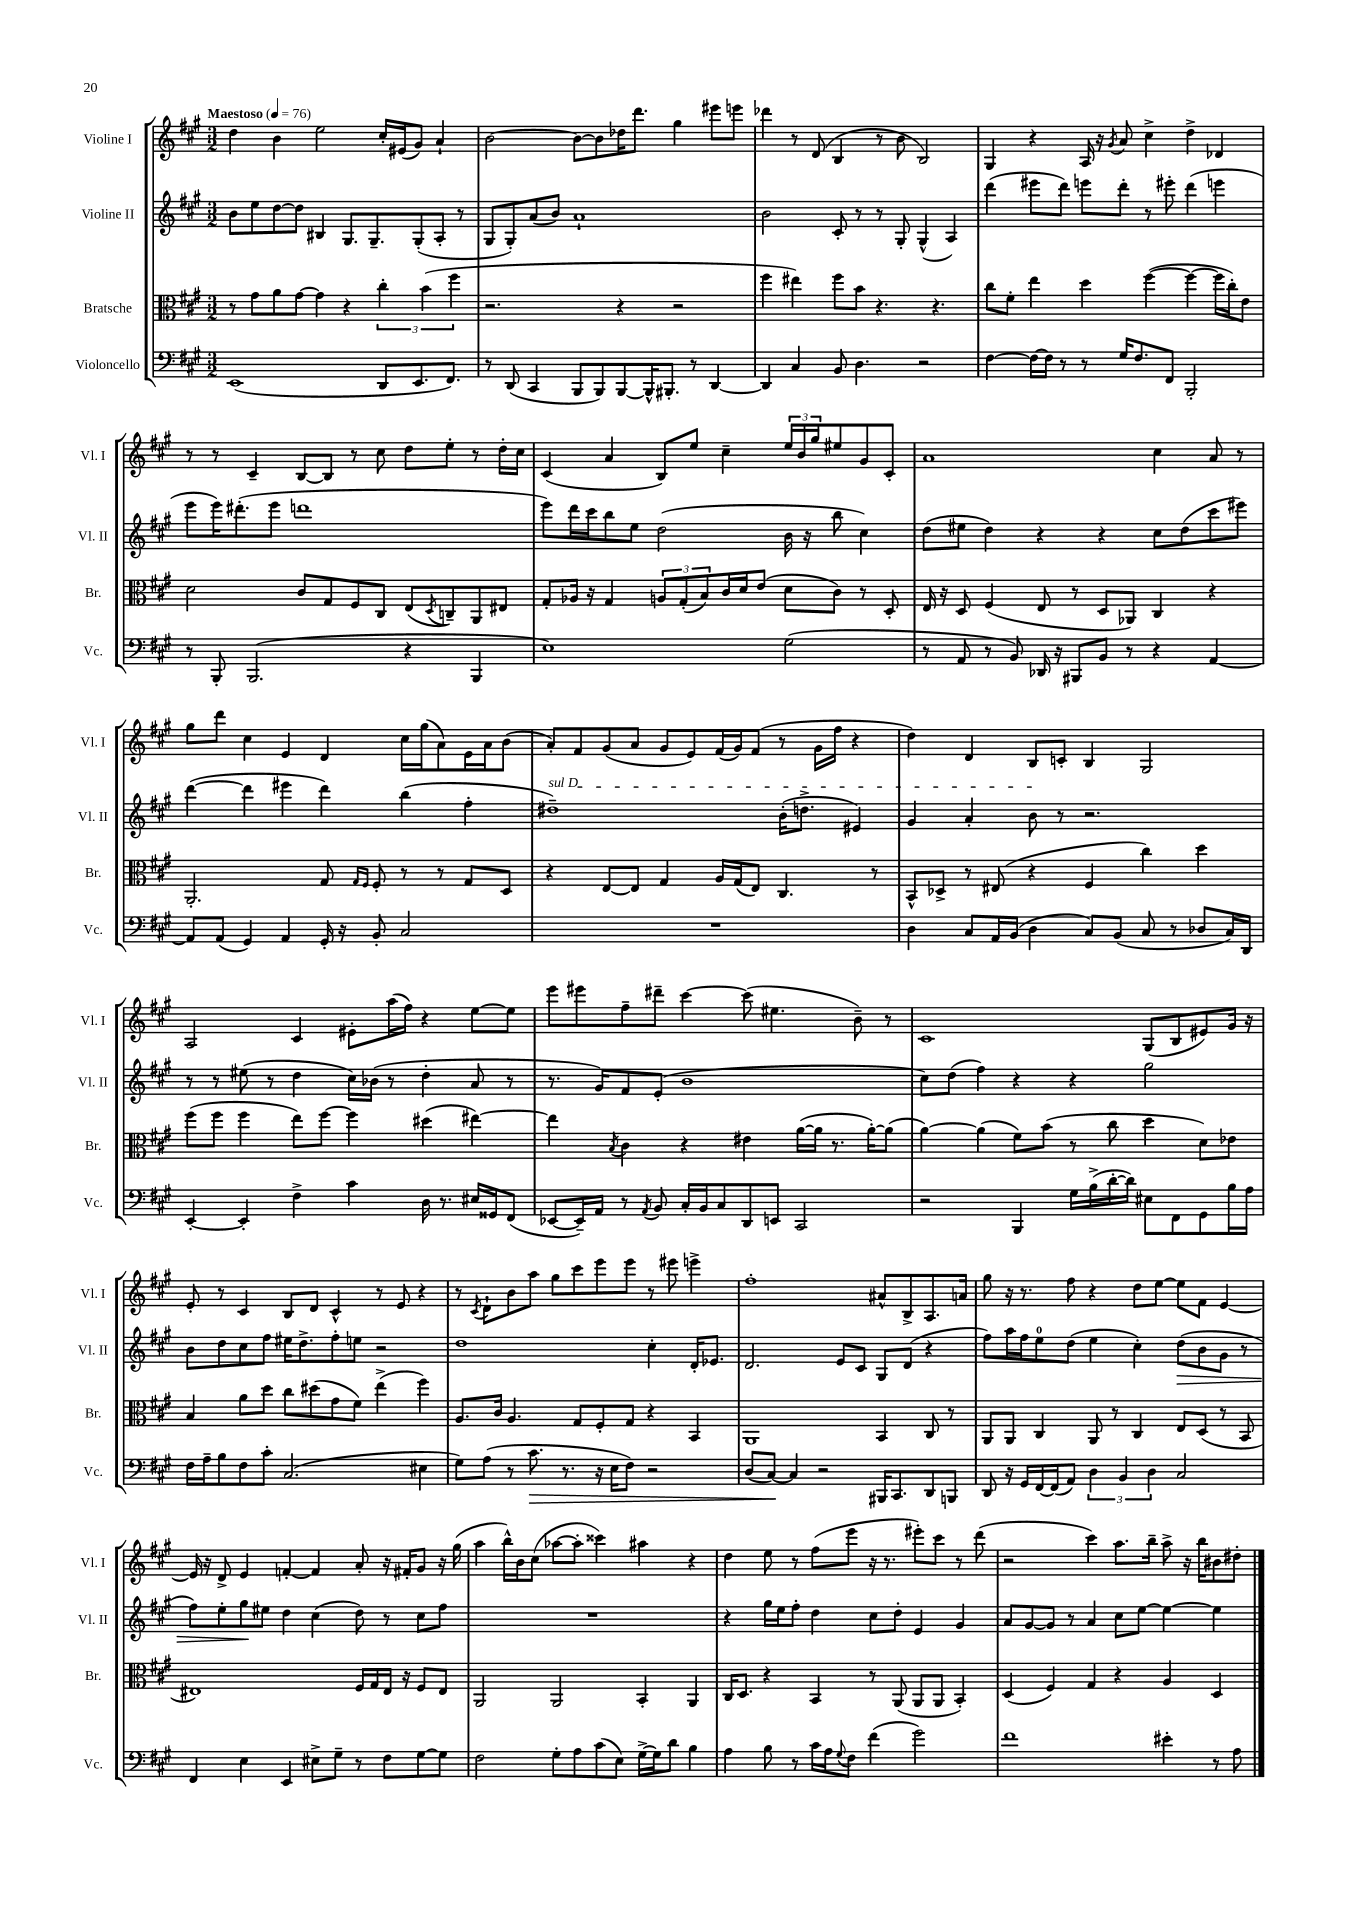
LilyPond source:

<<
\new StaffGroup <<
\new Staff = "s0" \with { instrumentName = "Violine I" shortInstrumentName = "Vl. I" } {
    \clef treble \key a \major \numericTimeSignature \time 3/2 \tempo "Maestoso" 4 = 76
    d''4 b'4 e''2 cis''16-. eis'16( gis'8) a'4-! |
    b'2~ b'8~ b'8 des''16 d'''8. gis''4 eis'''8 e'''8 |
    des'''4 r8 d'8( b4 r8 b'8 b2) |
    gis4 r4 a16 r16 \acciaccatura { gis'8 } a'8 cis''4-> d''4-> des'4 |
    r8 r8 cis'4-- b8~ b8 r8 cis''8 d''8 e''8-. r8 d''16-. cis''16 |
    cis'4( a'4 b8) e''8 cis''4-- \tuplet 3/2 { e''16 b'16 gis''16 } eis''8 gis'8 cis'8-. |
    a'1 cis''4 a'8 r8 |
    gis''8 d'''8 cis''4 e'4 d'4 cis''16 gis''16( a'8) e'16 a'16 b'8( |
    a'8-.) fis'8 gis'8( a'8 gis'8 e'8) fis'16( gis'16) fis'8( r8 gis'16 fis''16 r4 |
    d''4) d'4 b8 c'8-. b4 gis2 |
    a2 cis'4 eis'8-. a''16( fis''16) r4 e''8~ e''8 |
    e'''8 eis'''8 fis''8-- dis'''8-- cis'''4~ cis'''8( eis''4. b'8--) r8 |
    cis'1 gis8( b8 eis'8) gis'16 r16 |
    e'8-. r8 cis'4 b8 d'8 cis'4-^ r8 e'8 r4 |
    r8 \acciaccatura { cis'8 } d'8-! b'8 a''8 gis''8 cis'''8 e'''8 e'''8 r8 eis'''8 e'''4-> |
    fis''1-. ais'8-^ b8-> a8. a'16 |
    gis''8 r16 r8. fis''8 r4 d''8 e''8~ e''8 fis'8 e'4~ |
    e'16 r16 d'8-> e'4 f'4~-. f'4 a'8-. r16 fis'16-. gis'8 r16 gis''16( |
    a''4 b''16-^) b'16 cis''8( aes''8~ aes''8-. cisis'''4) ais''4 r4 |
    d''4 e''8 r8 fis''8( e'''8 r16 r8. eis'''8-.) cis'''8 r8 d'''8( |
    r2 cis'''4) a''8. b''16-- a''8-> r16 b''16 bis'8 dis''8-. \bar "|." |
}
\new Staff = "s1" \with { instrumentName = "Violine II" shortInstrumentName = "Vl. II" } {
    \clef treble \key a \major \numericTimeSignature \time 3/2
    b'8 e''8 d''8~ d''8 bis4 gis8. gis8.-- gis8-.( a8-. r8 |
    gis8 gis8-.) a'8( b'8) a'1-! |
    b'2 cis'8-. r8 r8 gis8-. gis4-^( a4) |
    d'''4( eis'''8 d'''8) e'''8 d'''8-. r8 eis'''8-. d'''4( e'''4 |
    e'''8 e'''16) dis'''8.-.( e'''8 d'''1 |
    e'''8) d'''16 cis'''16 b''8 e''8 d''2( b'16 r16 b''8 cis''4) |
    d''8( eis''8 d''4) r4 r4 cis''8 d''8( cis'''8 eis'''8) |
    d'''4~( d'''4 eis'''4 d'''4) b''4( fis''4-. |
    \once \override TextSpanner.bound-details.left.text = \markup { \italic "sul D" } dis''1--\startTextSpan) b'16-.( d''8.-> eis'4) |
    gis'4 a'4-. b'8\stopTextSpan r8 r2. |
    r8 r8 eis''8( r8 d''4 cis''16) bes'16( r8 d''4-. a'8 r8 |
    r8. gis'16) fis'8 e'8-.( b'1 |
    cis''8) d''8( fis''4) r4 r4 gis''2 |
    b'8 d''8 cis''8 fis''8 eis''16 d''8.-> fis''8-. e''8 r2 |
    d''1 cis''4-. d'16-. ees'8. |
    d'2. e'8 cis'8 gis8 d'8( r4 |
    fis''8) a''16 fis''16 e''8-0 d''8( e''4 cis''4-.) d''8\>( b'8 gis'8 r8 |
    fis''8) e''8-. gis''8\! eis''8 d''4 cis''4( d''8) r8 cis''8 fis''8 |
    R1. |
    r4 gis''16 e''16 fis''8-. d''4 cis''8 d''8-. e'4 gis'4 |
    a'8 gis'8~ gis'8 r8 a'4 cis''8 e''8~ e''4~ e''4 \bar "|." |
}
\new Staff = "s2" \with { instrumentName = "Bratsche" shortInstrumentName = "Br." } {
    \clef alto \key a \major \numericTimeSignature \time 3/2
    r8 gis'8 a'8 gis'8~ gis'4 r4 \tuplet 3/2 { cis''4-. b'4( fis''4 } |
    r2. r4 r2 |
    fis''4 eis''4) fis''8 b'8 r4. r4. |
    cis''8 fis'8-. e''4 d''4 fis''4~( fis''4~ fis''16 cis''16-.) e'8 |
    d'2 cis'8 gis8 fis8 cis8 e8( \acciaccatura { d8 } c8--) a,8 eis8 |
    gis8-. aes16 r16 gis4 \tuplet 3/2 { a8 gis8-.( b8) } cis'16 d'16 e'8( d'8 cis'8) r8 d8-. |
    e16 r16 d8 fis4( e8 r8 d8 aes,8) cis4 r4 |
    a,2.-. gis8 \grace { gis16 fis16 } fis8-. r8 r8 gis8 d8 |
    r4 e8~ e8 gis4 a16 gis16( e8) cis4. r8 |
    b,8-^ des8-> r8 eis8( r4 fis4 cis''4) d''4 |
    fis''8( fis''8 fis''4 e''8) fis''8~ fis''4 dis''4( eis''4~) |
    eis''4 \acciaccatura { b8 } cis'4 r4 eis'4 a'16~( a'16 r8. a'16~-.) a'8( |
    a'4~) a'4( fis'8) b'8( r8 cis''8 d''4 d'8) ees'8 |
    b4 a'8 d''8 cis''8 dis''8( gis'8 fis'8) e''4->( fis''4) |
    a8. cis'16 a4. gis8 fis8-. gis8 r4 b,4 |
    a,1 b,4 cis8 r8 |
    a,8 a,8 cis4 a,8 r8 cis4 e8 d8( r8 b,8 |
    eis1) fis16 gis16 eis16 r16 fis8 eis8 |
    a,2 a,2 b,4-. a,4 |
    cis16 d8. r4 b,4 r8 a,8( a,8 a,8 b,4-.) |
    d4( fis4) gis4 r4 a4 d4 \bar "|." |
}
\new Staff = "s3" \with { instrumentName = "Violoncello" shortInstrumentName = "Vc." } {
    \clef bass \key a \major \numericTimeSignature \time 3/2
    e,1( d,8 e,8. fis,8.) |
    r8 d,8( cis,4 b,,8 b,,8) b,,8~ b,,16-^ bis,,8.-. r8 d,4~ |
    d,4 cis4 b,8 d4. r2 |
    fis4~ fis16~ fis16 r8 r8 gis16 fis8. fis,8 b,,2-. |
    r8 b,,8-. b,,2.( r4 b,,4 |
    e1) gis2( |
    r8 a,8 r8 b,8) des,16 r16 bis,,8 b,8 r8 r4 a,4~ |
    a,8 a,8( gis,4) a,4 gis,16-. r16 b,8-. cis2 |
    R1. |
    d4 cis8 a,16 b,16( d4 cis8) b,8( cis8 r8 des8 cis16) d,16 |
    e,4~-. e,4-. fis4-> cis'4 d16 r8. eis16 gisis,16 fis,8( |
    ees,8~ ees,16--) a,16 r8 \acciaccatura { a,8 } b,8 cis16-. b,16 cis8 d,8 e,8 cis,2 |
    r2 b,,4 gis16 b16->( d'16~-. d'16) eis8 fis,8 gis,8 b16 a16 |
    fis16 a16-- b8 fis8 cis'8-. cis2.( eis4 |
    gis8) a8( r8 cis'8.\> r8. r16 e16 fis8) r2 |
    d8( cis8~\!) cis4 r2 bis,,16 cis,8. d,8 b,,8 |
    d,8 r16 gis,16 fis,16~ fis,16( a,8) \tuplet 3/2 { d4 b,4 d4 } cis2 |
    fis,4 e4 e,4 eis8-> gis8-- r8 fis8 gis8~ gis8 |
    fis2 gis8-. a8 cis'8( e8) gis16~-> gis16 d'8 b4 |
    a4 b8 r8 cis'16 a16 \appoggiatura { gis8 } fis8 fis'4( gis'2) |
    fis'1 eis'4-. r8 a8 \bar "|." |
}
>>
>>
\layout { \context { \Score \remove "Bar_number_engraver" } }
